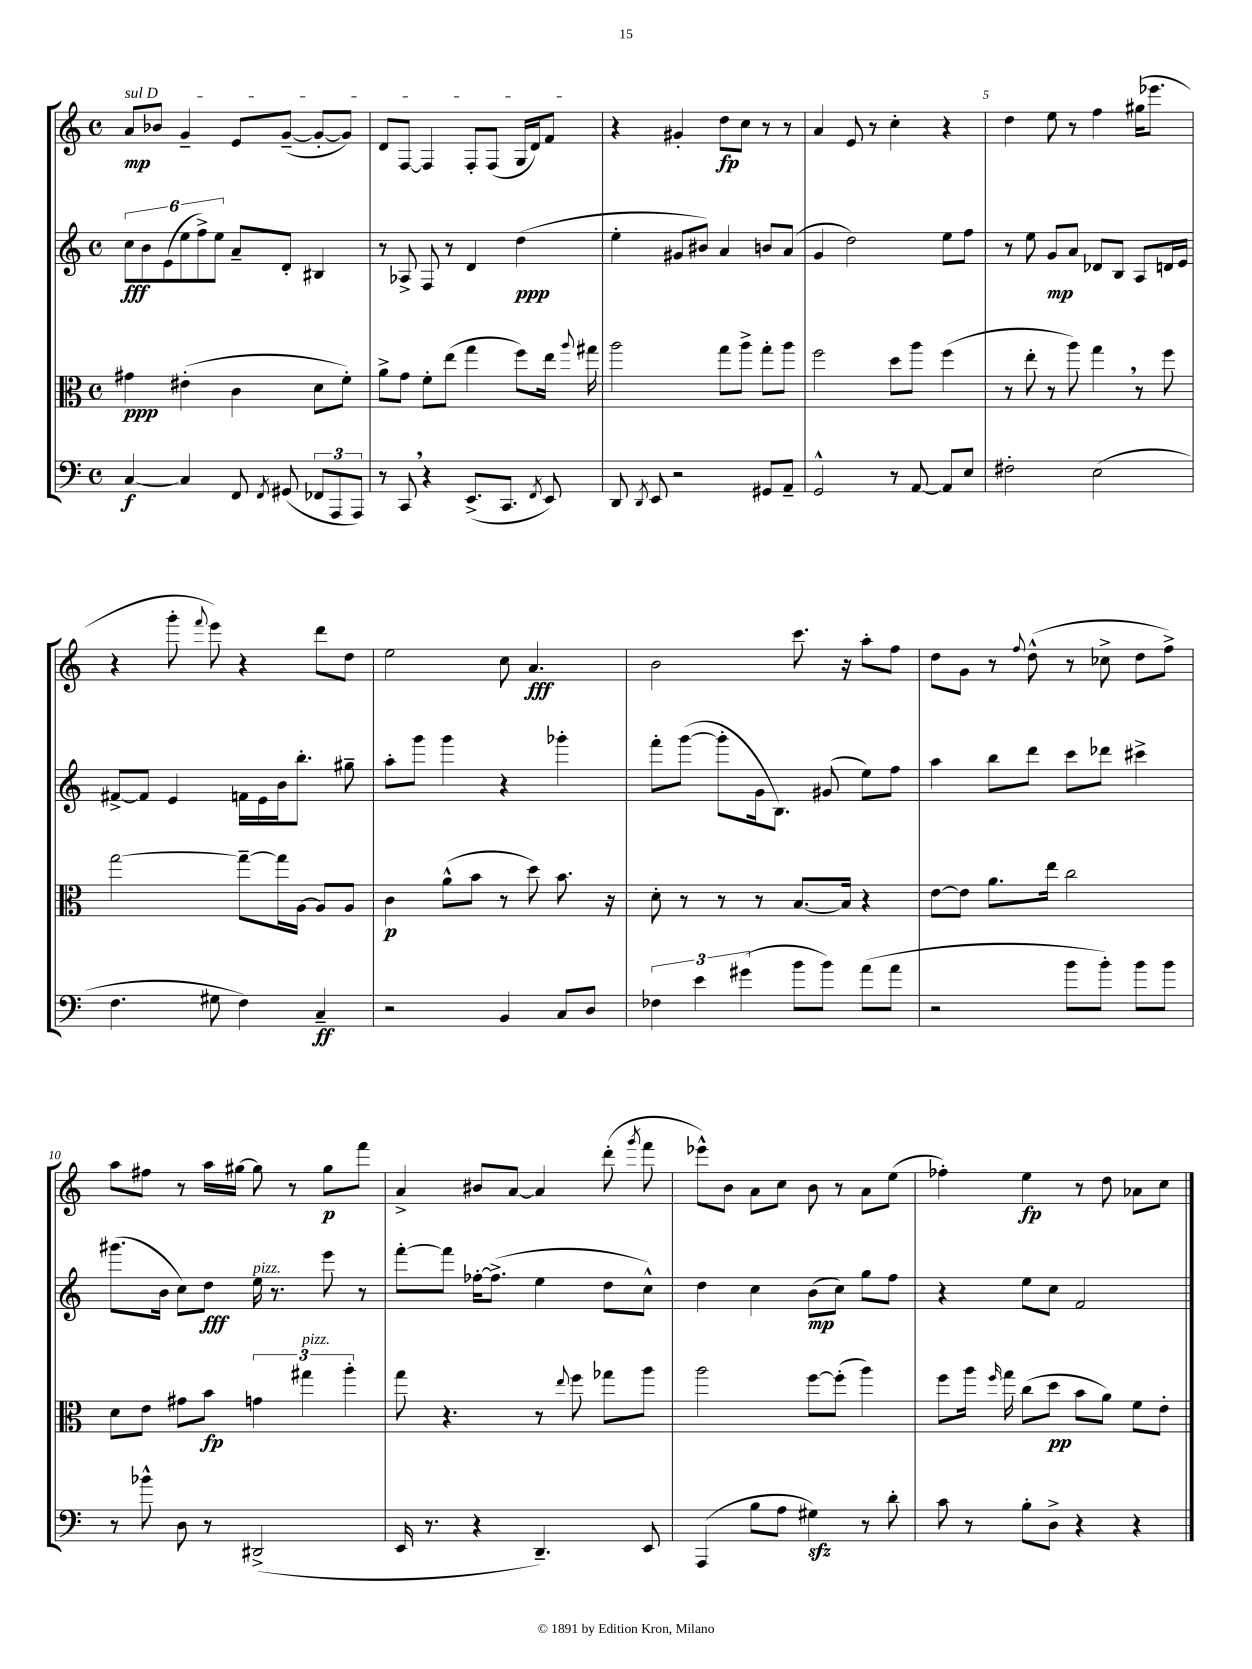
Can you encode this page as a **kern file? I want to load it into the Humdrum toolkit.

**kern	**kern	**kern	**kern
*staff4	*staff3	*staff2	*staff1
*clefF4	*clefC3	*clefG2	*clefG2
*k[]	*k[]	*k[]	*k[]
*M4/4	*M4/4	*M4/4	*M4/4
*met(c)	*met(c)	*met(c)	*met(c)
[4C/	4g#\	12cc\L	8a/L
.	.	12b\	.
.	.	.	8b-/J
.	.	(12e\	.
4C/]	(4e#'\	12ee\	4g~/
.	.	12ff^\)	.
.	.	12ee\J	.
8FF/	4c\	8a~/L	8e/L
8qFF/	.	.	.
(8GG#/	.	8d'/J	([8g~/J
12FF-/L	8d\L	4B#/	8g'/_L
12AAA/	.	.	.
.	8f'\J)	.	8g/]J)
12AAA/J)	.	.	.
=	=	=	=
8r	8a^\L	8r	8d/L
8CC/	8g\J	8A-^/	[8F/J
4r	8f'\L	8F/	4F/]
.	(8ee\J	8r	.
(8.EE^/L	4gg\	4d/	8F'/L
.	.	.	(8F/J
8.CC/J	.	.	.
.	8ff\L)	(4dd\	16G/LL
.	.	.	16d/J)
8qFF/	.	.	.
8EE/)	16ee\Jk	.	8f/J
.	8qqaa/	.	.
.	16gg#\	.	.
=	=	=	=
8DD/	2aa\	4ee'\	4r
8qDD/	.	.	.
8EE/	.	.	.
2r	.	8g#/L	4g#'/
.	.	8b#/J)	.
.	8gg\L	4a/	8dd\L
.	8aa^\J	.	8cc\J
8GG#/L	8gg'\L	8b/L	8r
8AA~/J	8aa\J	(8a/J	8r
=	=	=	=
2GG^^/	2ff\	4g/	4a/
.	.	2dd\)	8e/
.	.	.	8r
8r	8dd\L	.	4cc'\
[8AA/	8aa\J	.	.
8AA/]L	(4ff\	8ee\L	4r
8E/J	.	8ff\J	.
=	=	=	=
2F#'\	8r	8r	4dd\
.	8ee'\	8ee\	.
.	8r	8g/L	8ee\
.	8aa\)	8a/J	8r
(2E\	4gg\	8d-/L	4ff\
.	.	8B/J	.
.	8r	8A/L	(16gg#\LK
.	.	.	8.eee-\J
.	8ff\	16d/L	.
.	.	16e/JJ	.
=	=	=	=
4.F\	[2gg\	[8f#^/L	4r
.	.	8f#/]J	.
.	.	4e/	8ggg'\
.	.	.	8qqfff/
8G#\	.	.	8eee\)
4F\)	8gg~\_L	16f\LL	4r
.	.	16e\	.
.	16gg\]L	16b\J	.
.	[16A\JJ	8.bb'\J	.
4C~/	8A/]L	.	8ddd\L
.	8A/J	8gg#~\	8dd\J
=	=	=	=
2r	4c\	8aa'\L	2ee\
.	.	8ggg\J	.
.	(8a^^\L	4ggg\	.
.	8b\J	.	.
4BB/	8r	4r	8cc\
.	8dd\)	.	4.a/
8C/L	8.b\	4ggg-'\	.
8D/J	.	.	.
.	16r	.	.
=	=	=	=
6F-\	8d'\	8fff'\L	2b\
.	8r	([8ggg\J	.
6e\	.	.	.
.	8r	8ggg'\]L	.
(6g#\	.	.	.
.	8r	16g\k	.
.	.	8.B\J)	.
8b\L	[8.B/L	.	8.ccc\
8b\J)	.	(8g#/	.
.	16B/]Jk	.	16r
(8a\L	4r	8ee\L)	8aa'\L
8a\J	.	8ff\J	8ff\J
=	=	=	=
2r	[8e\L	4aa\	8dd\L
.	8e\]J	.	8g\J
.	8.a\L	8bb\L	8r
.	.	.	8qqff/
.	.	8ddd\J	(8dd^^\
.	16ee\Jk	.	.
8b\L	2cc\	8ccc\L	8r
8b'\J)	.	8ddd-\J	8cc-^\
8b\L	.	4ccc#^\	8dd\L
8b\J	.	.	8ff^\J)
=	=	=	=
8r	8d\L	(8.ggg#\L	8aa\L
8b-^^\	8e\J	.	8ff#\J
.	.	16b\Jk	.
8D\	8g#\L	8cc\L)	8r
8r	8b\J	8dd\J	16aa\LL
.	.	.	[16gg#\JJ
(2DD#^/	6g\	16ee\	8gg#\]
.	.	8.r	.
.	.	.	8r
.	6gg#\	.	.
.	.	8eee\	8gg#\L
.	6aa'\	.	.
.	.	8r	8fff\J
=	=	=	=
16EE/	8gg\	[8fff'\L	4a^/
8.r	.	.	.
.	4.r	8fff\]J	.
4r	.	[16ff-'\LK	8b#/L
.	.	(8.ff-^\]J	.
.	.	.	[8a/J
4.DD~/)	8r	4ee\	4a/]
.	8qqee/	.	.
.	8ff\	.	.
.	8gg-\L	8dd\L	(8ddd'\
.	.	.	8qggg/
8EE/	8aa\J	8cc^^\J)	8fff\
=	=	=	=
(4AAA/	2aa\	4dd\	8eee-^^\L)
.	.	.	8b\J
8B\L	.	4cc\	8a\L
8A\J	.	.	8cc\J
4G#\)	[8ff\L	(8b\L	8b\
.	(8ff'\]J	8cc\J)	8r
8r	4aa\)	8gg\L	8a\L
8d'\	.	8ff\J	(8ee\J
=	=	=	=
8c\	8ff\L	4r	4ff-'\)
8r	16aa\Jk	.	.
.	16qqff/	.	.
.	16gg\	.	.
8B'\L	(8cc\L	8ee\L	4ee\
8D^\J	8dd\J	8cc\J	.
4r	8b\L	2f/	8r
.	8a\J)	.	8dd\
4r	8f\L	.	8a-\L
.	8e'\J	.	8cc\J
==	==	==	==
*-	*-	*-	*-
